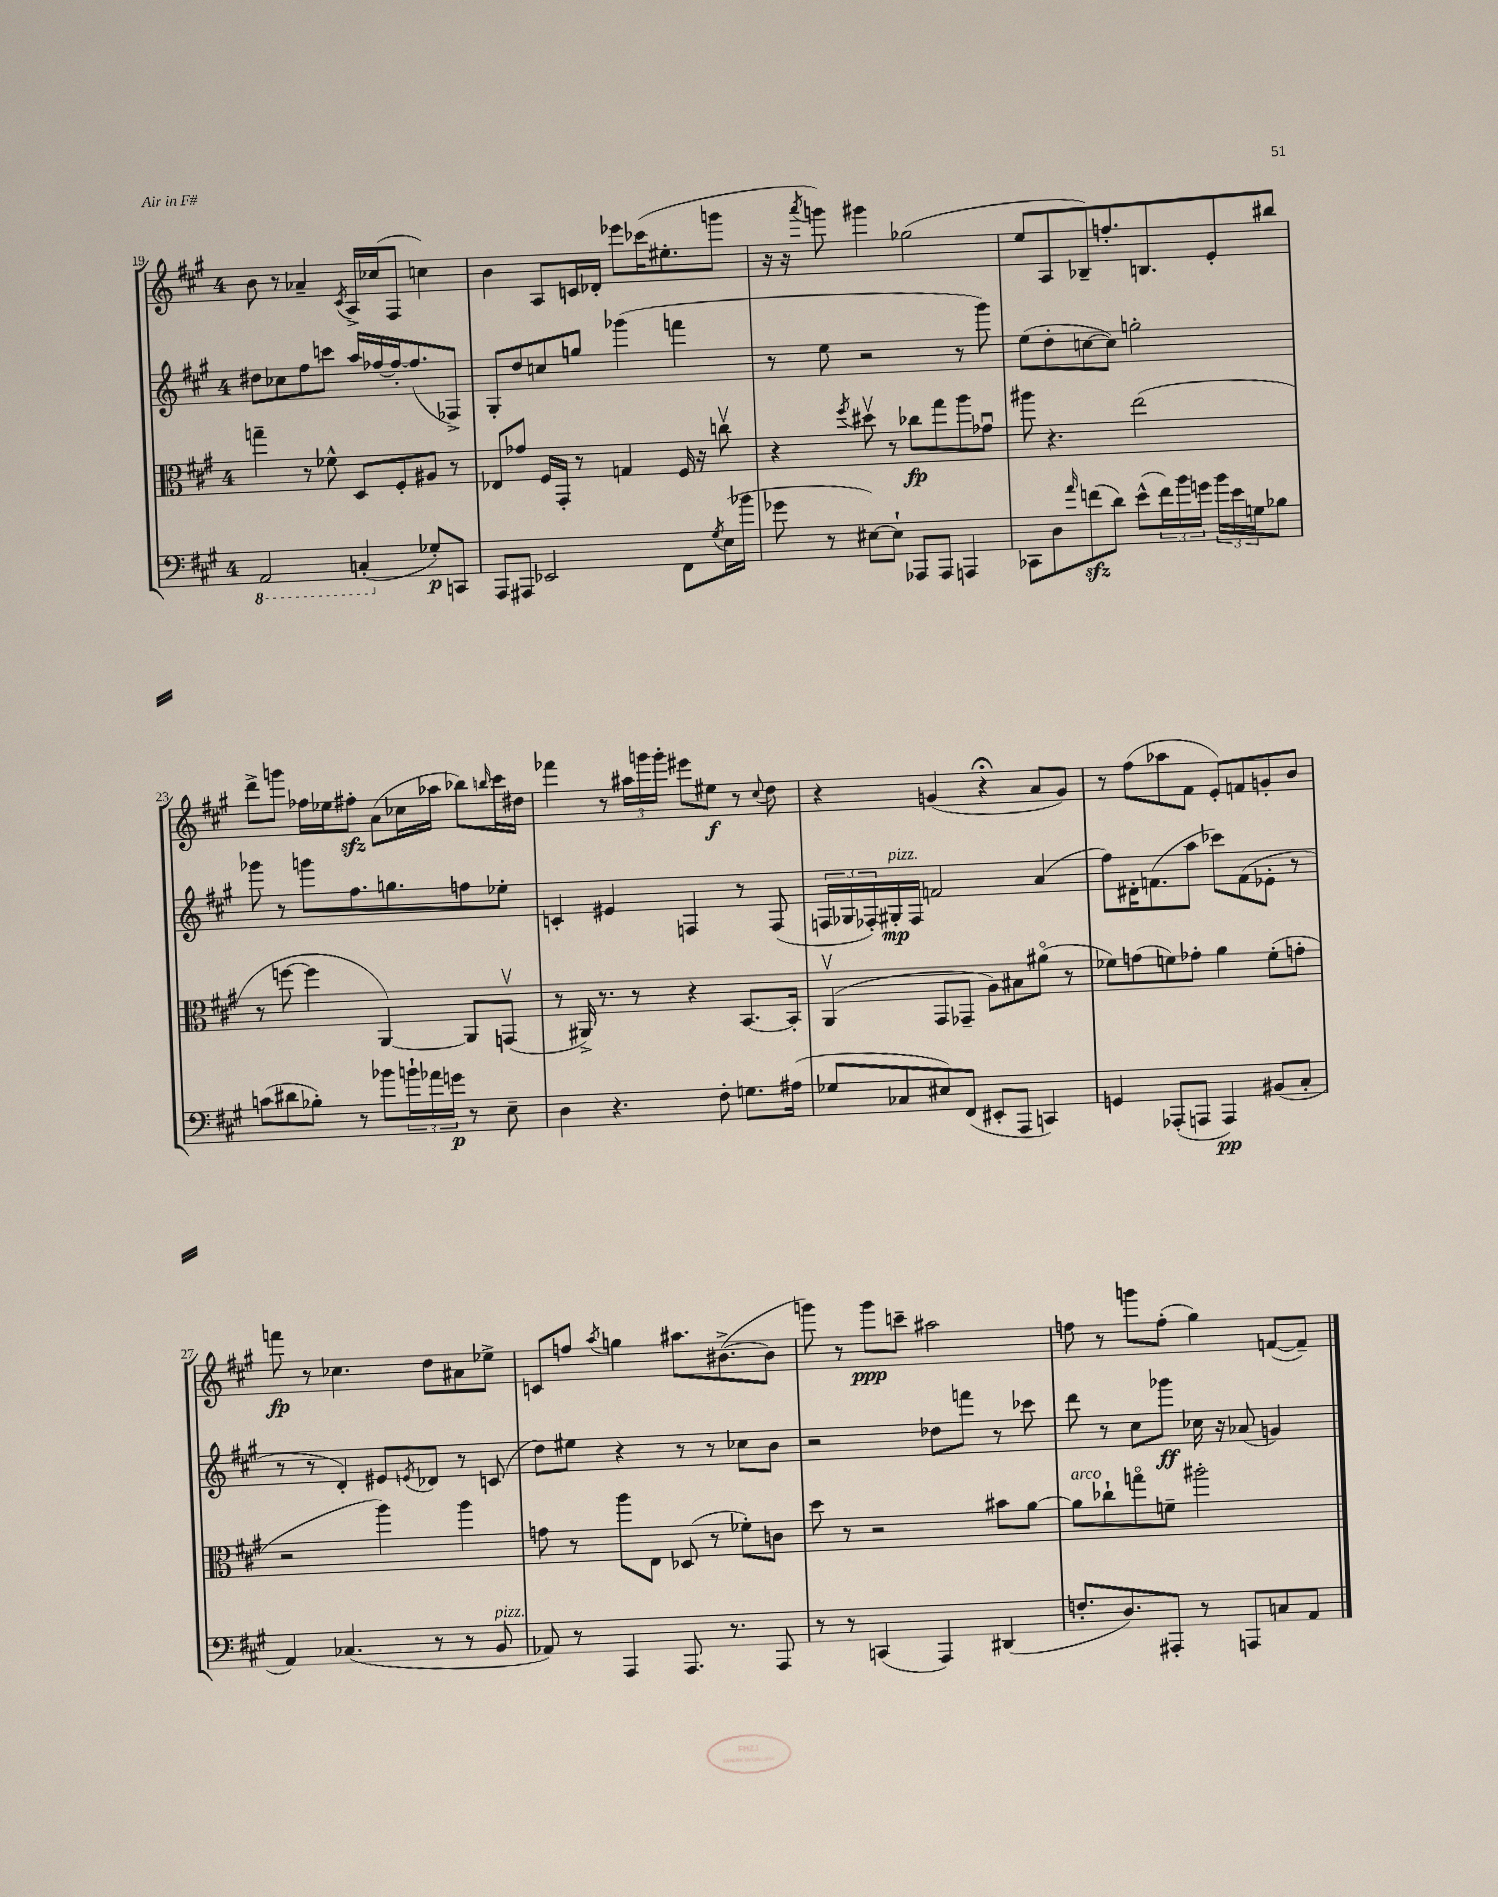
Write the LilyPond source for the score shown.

<<
\new StaffGroup <<
\new Staff = "s0" {
    \clef treble \key a \major \once \override Staff.TimeSignature.style = #'single-digit \time 4/4
    b'8 r8 aes'4-- \acciaccatura { cis'8 } a16-> ces''16( fis8 c''4) |
    b'4 a8 c'16 des'16-. ees'''8 ces'''16( eis''8.-. g'''8 |
    r16 r16 \acciaccatura { a'''8 } g'''8) gis'''4 ges''2( |
    e''8 a8 bes8--) f''8.-. b8. e'8-. bis''8 |
    d'''8-> g'''8 fes''16 ees''16 fis''8-.\sfz a'8( ces''16 aes''16 bes''8) \grace { b''16 } cis'''16 dis''16 |
    fes'''4 r8 \tuplet 3/2 { ais''16 g'''16 g'''16-. } eis'''8 eis''8\f r8 \appoggiatura { cis''8 } d''8 |
    r4 g'4( r4\fermata a'8 g'8) |
    r8 fis''8( aes''8 fis'8 e'8-.) f'8 g'8-. b'8 |
    f'''8\fp r8 ces''4. d''8 ais'8 ees''8-> |
    c'8 f''8 \acciaccatura { a''8 } g''4 ais''8. bis'8.~->( bis'8 |
    g'''8) r8 g'''8\ppp c'''8-- ais''2 |
    f''8 r8 g'''8 f''8-.( gis''4) f'8~( f'8--) \bar "|." |
}
\new Staff = "s1" {
    \clef treble \key a \major \once \override Staff.TimeSignature.style = #'single-digit \time 4/4
    dis''8 ces''8 fis''8 c'''8 a''16 fes''16~ fes''16~-. fes''8.( fes8->) |
    gis8-. d''8 c''8 g''8 ges'''4( f'''4 |
    r8 e''8 r2 r8 gis'''8) |
    e''8( d''8-. c''8~ c''8) g''2-. |
    ges'''8 r8 g'''8 fis''8. g''8. f''8 ees''8-. |
    c'4-. eis'4 f4 r8 f8( |
    \tuplet 3/2 { f16 ges16 fes16-.) } gis16-.\mp^\markup { \italic "pizz." } fes16 f'2 a'4( |
    fis''8) dis'16-. f'8.( a''8 ces'''8) f'8( ees'8-. r8 |
    r8 r8 d'4-.) eis'8 \acciaccatura { e'8 } des'8 r8 c'8( |
    d''8) eis''8 r4 r8 r8 ces''8 b'8 |
    r2 des''8 f'''8 r8 ces'''8 |
    d'''8 r8 cis''8 ges'''8\ff ces''16 r16 aes'8( g'4) \bar "|." |
}
\new Staff = "s2" {
    \clef alto \key a \major \once \override Staff.TimeSignature.style = #'single-digit \time 4/4
    g''4-- r8 fes'8-^ d8 fis8-. ais8 r8 |
    ees8 ges'8 fis16 gis,16-. r8 g4 fis16 r16 c''8\upbow |
    r4 \acciaccatura { fis''8 } dis''8\upbow r8 ces''8\fp gis''8 a''8 ges'8\downbow |
    ais''8 r4. e''2( |
    r8 f''8~ f''4 a,4~) a,8 g,8\upbow( |
    r8 ais,16->) r8. r8 r4 b,8.~ b,16-. |
    a,4\upbow( gis,8 ges,8-- a8) bis8 ais'8\flageolet( r8 |
    fes'8) g'8( f'8) ges'8-. a'4 f'8-.( g'8-. |
    r2 a''4) a''4 |
    g'8 r8 a''8 e8 des8( r8 fes'8-.) c'8 |
    d''8 r8 r2 bis'8 a'8~ |
    a'8^\markup { \italic "arco" } ces''8-! g''8\flageolet f'8-- ais''2-. \bar "|." |
}
\new Staff = "s3" {
    \clef bass \key a \major \once \override Staff.TimeSignature.style = #'single-digit \time 4/4
    \ottava #-1 a,,2 c,4-.( \ottava #0 ges8-.\p) c,!8 |
    a,,8 ais,,8 ees,2 fis,8 \acciaccatura { gis8 } e16( bes'16 |
    ges'8 r8 eis8~) eis8-! aes,,8 aes,,8 a,,4 |
    ces,8 d8 \grace { a'16 } f'8\sfz( d'8) e'8-^( \tuplet 3/2 { f'16) b'16 g'16 } \tuplet 3/2 { b'16 e'16 g16 } bes8 |
    c'8( dis'8 bes8-.) r8 bes'8 \tuplet 3/2 { b'16-! aes'16 g'16\p } r8 e8-- |
    d4 r4. fis8-. g8. ais16( |
    ges8 ces8 eis8) fis,8( eis,8-. a,,8 c,4) |
    g,4 aes,,8-.( a,,8 a,,4\pp) bis,8( cis8-. |
    a,4) ces4.( r8 r8 b,8^\markup { \italic "pizz." } |
    aes,8) r8 a,,4 a,,8. r8. a,,8 |
    r8 r8 c,4( a,,4) dis,4( |
    f8.-. d8.) ais,,8-. r8 a,,8 c8 a,8 \bar "|." |
}
>>
>>
\layout { \context { \Score currentBarNumber = #19 } }
